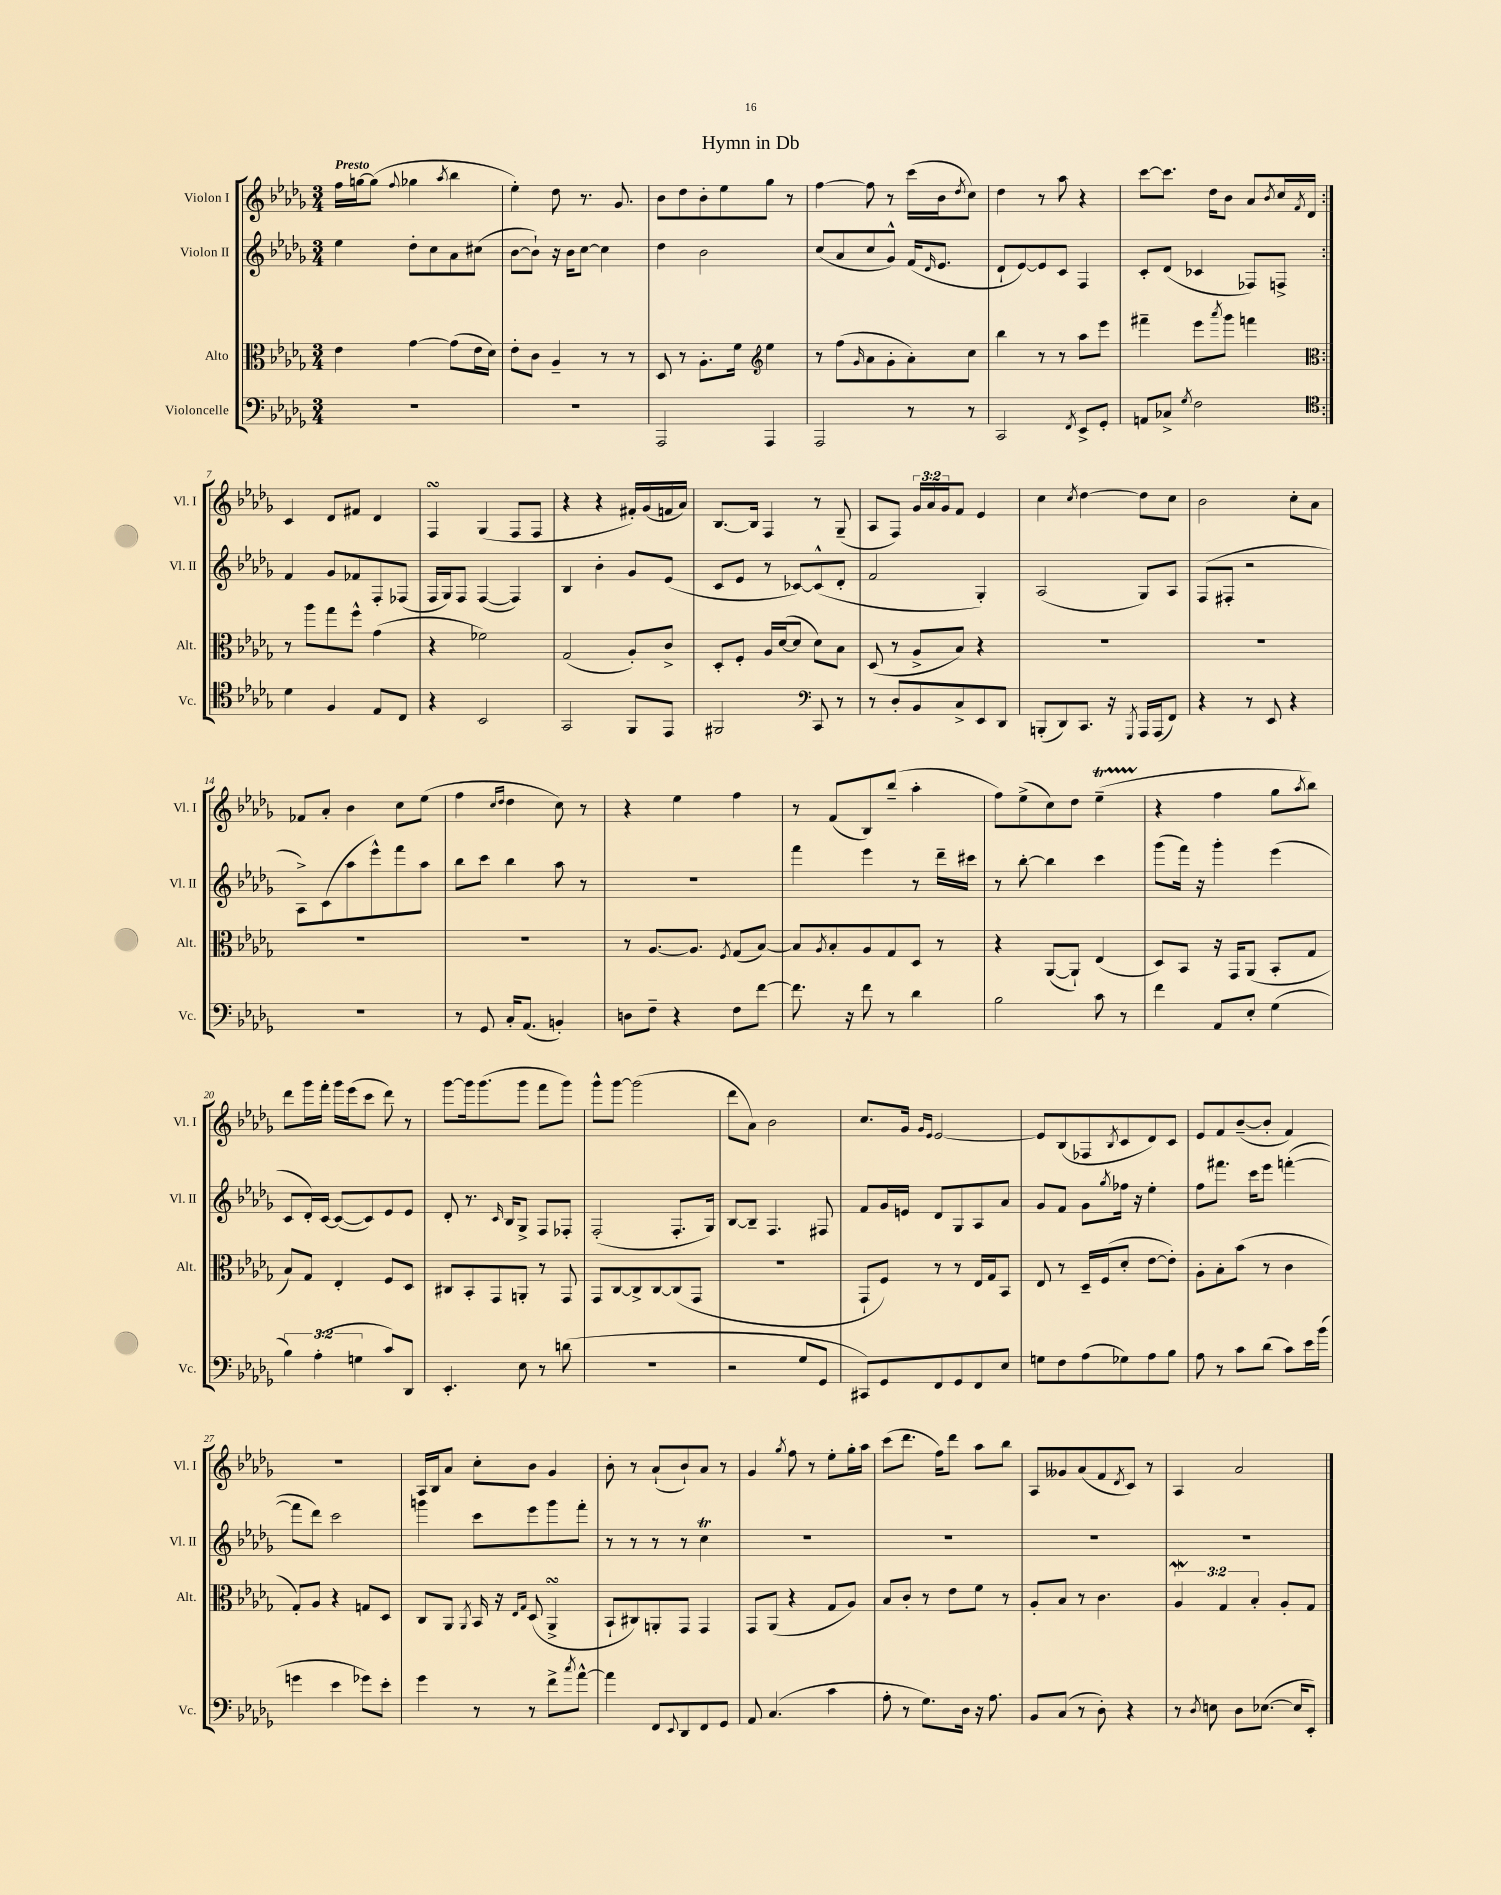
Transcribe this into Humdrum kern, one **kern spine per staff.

**kern	**kern	**kern	**kern
*staff4	*staff3	*staff2	*staff1
*clefF4	*clefC3	*clefG2	*clefG2
*k[b-e-a-d-g-]	*k[b-e-a-d-g-]	*k[b-e-a-d-g-]	*k[b-e-a-d-g-]
*M3/4	*M3/4	*M3/4	*M3/4
2.r	4e-	4ee-	16ff
.	.	.	[16gg
.	.	.	(8gg]
.	.	.	8qqff
.	[4g-	8dd-'	4gg-
.	.	8cc	.
.	.	.	8qaa-
.	(8g-]	8a-	4bb-
.	16e-	(8cc#	.
.	16d-)	.	.
=	=	=	=
2.r	8e-'	[8b-	4ee-')
.	8c	8b-`])	.
.	4A-~	16r	8dd-
.	.	16b-	.
.	.	[8cc	8.r
.	8r	4cc]	.
.	.	.	8.g-
.	8r	.	.
=	=	=	=
2AAA-	8D-	4dd-	8b-
.	8r	.	8dd-
.	8.A-'	2b-	8b-'
.	.	.	8ee-
.	16f	.	.
*	*clefG2	*	*
4AAA-	4ee-	.	8gg-
.	.	.	8r
=	=	=	=
2AAA-	8r	(8cc	[4ff
.	(8ff	8a-	.
.	16qqg-	.	.
.	8a-	8cc	8ff]
.	8g-'	8g-^^)	8r
8r	8a-')	(16f	(16ccc
.	.	16qqd-	.
.	.	8.e-	16b-
.	.	.	8qdd-
8r	8cc	.	8cc)
=	=	=	=
2CC	4bb-	8d-`	4dd-
.	.	[8e-)	.
.	8r	8e-]	8r
.	8r	8c	8aa-
8qFF	.	.	.
8EE-^	8aa-	4F	4r
8GG-'	8eee-	.	.
=	=	=	=
8AA	4fff#~	8c'	[8ccc
8C-^	.	(8d-	8.ccc]
8qG-	.	.	.
2F	8eee-	4c-	.
.	.	.	16dd-
.	8qaaa-	.	.
.	8ggg-	.	8b-
.	4fff	8F-)	8a-
.	.	.	8qb-
.	.	8F^	16cc
.	.	.	8qf
.	.	.	16d-
=:|!	=:|!	=:|!	=:|!
*clefC4	*clefC3	*	*
4d-	8r	4f	4c
.	8aa-	.	.
4F	8gg-	8g-	8d-
.	8ff^^	8f-	8f#
8E-	(4g-	8F'	4d-
8C	.	(8F-	.
=	=	=	=
4r	4r	16F	4F
.	.	16G-)	.
.	.	8F	.
2BB-	2f-)	([4F	(4G-
.	.	4F])	8F
.	.	.	8F
=	=	=	=
2GG-	(2G-	4B-	4r
.	.	4b-'	4r
8FF	8A-')	8g-	16f#')
.	.	.	(16g-
8EE-	8c^	(8e-	16f
.	.	.	16a-)
=	=	=	=
2FF#	8D-'	8c	[8.B-
.	8F'	8e-	.
.	.	.	16B-]
.	16A-	8r	4F
.	([16d-	.	.
.	8d-]	[8c-)	.
*clefF4	*	*	*
8CC	8d-)	(8c-^^]	8r
8r	8B-	8d-'	(8G-~
=	=	=	=
8r	(8D-	2f	8A-
8D-'	8r	.	8F)
8BB-	8A-^	.	24g-
.	.	.	24a-
.	.	.	24g-
8C^	8B-)	.	8f
8EE-	4r	4G-')	4e-
8DD-	.	.	.
=	=	=	=
(8BBB'	2.r	(2A-	4cc
8DD-)	.	.	.
.	.	.	8qcc
8.CC	.	.	[4dd-
16r	.	.	.
8qGGG-	.	.	.
16AAA-	.	8G-)	8dd-]
(16AAA-	.	.	.
8FF)	.	8A-	8cc
=	=	=	=
4r	2.r	(8F	2b-
.	.	8F#'	.
8r	.	2r	.
8EE-	.	.	.
4r	.	.	8cc'
.	.	.	8a-
=	=	=	=
2.r	2.r	8A-^)	8f-
.	.	(8c	8a-'
.	.	8aa-	4b-
.	.	8eee-^^)	.
.	.	8fff	8cc
.	.	8aa-	(8ee-
=	=	=	=
8r	2.r	8bb-	4ff
8GG-	.	8ccc	.
.	.	.	16qqcc
.	.	.	16qqdd-
16C'	.	4bb-	4dd-
(8.AA-	.	.	.
4BB')	.	8aa-	8cc)
.	.	8r	8r
=	=	=	=
8D	8r	2.r	4r
8F~	[8.A-	.	.
4r	.	.	4ee-
.	8.A-]	.	.
.	8qF	.	.
8F	(8G-	.	4ff
[8f	[8B-)	.	.
=	=	=	=
8.f]	8B-]	4fff	8r
.	8qA-	.	.
.	8B-'	.	(8f
16r	.	.	.
8f	8A-	4eee-	8B-)
8r	8G-	.	(8bb-~
4d-	8D-	8r	4aa-'
.	8r	16ddd-~	.
.	.	16ccc#	.
=	=	=	=
2B-	4r	8r	8ff)
.	.	[8bb-'	(8ee-^
.	([8AA-	4bb-]	8cc)
.	8AA-`])	.	8dd-
8c	(4E-	4ccc	(4ee-~
8r	.	.	.
=	=	=	=
4f	8D-)	(8ggg-	4r
.	8BB-	16fff)	.
.	.	16r	.
8AA-	16r	4ggg-'	4ff
.	16GG-	.	.
8E-'	(8AA-	.	.
(4G-	8BB-'	(4eee-	8gg-
.	.	.	8qaa-
.	8G-	.	8bb-)
=	=	=	=
6B-)	8B-)	8c	8ddd-
.	8G-	16d-')	16ggg-
(6A-'	.	.	.
.	.	[16c	16fff'
.	4E-'	(8c_	16ggg-
.	.	.	(16eee-
6G	.	.	.
.	.	8c])	8ccc
8c)	8F	8e-	8ddd-)
8DD-	8D-	8e-	8r
=	=	=	=
4.EE-'	8C#	8d-'	[8ggg-
.	8BB-'	8.r	16ggg-]
.	.	.	(8.ggg-
.	8GG-	.	.
.	.	16qqc	.
.	.	16B-	.
8E-	8AA'	8G-^	8ggg-
8r	8r	8F	8fff
(8d	8GG-	8F-'	8ggg-)
=	=	=	=
2.r	8GG-	(2F'	8ggg-^^
.	[8C	.	[8ggg-
.	8C^]	.	(2ggg-]
.	[8C	.	.
.	(8C]	8.F'	.
.	8GG-	.	.
.	.	16G-)	.
=	=	=	=
2r	2.r	[8B-	8ddd-
.	.	8B-~]	8a-)
.	.	4.F	2b-
8G-	.	.	.
8GG-	.	8F#	.
=	=	=	=
8CC#)	8GG-`	8f	8.cc
8GG-	8F)	16g-	.
.	.	16e	16g-
.	.	.	16qqg-
.	.	.	16qqe-
8FF	8r	8d-	[2e-
8GG-	8r	8G-	.
8FF	16E-	8A-	.
.	16G-	.	.
8E-	8BB-	8a-	.
=	=	=	=
8G	8E-	8g-	8e-]
8F	8r	8f	(8B-
(8A-	16D-~	8g-	8F-
.	(16F	.	.
.	.	8qgg-	8qB-
8G-)	8d-'	16ff-	8c
.	.	16r	.
8A-	[8e-	4ee-'	8d-)
8B-	8e-'])	.	8c
=	=	=	=
8A-	8A-'	8ff	8e-
8r	8B-'	8.fff#	8f
8c	(8b-	.	([8b-~
.	.	16ccc	.
(8d-	8r	8eee-	8b-']
8c)	4c	([4fff'	4f)
16e-	.	.	.
(16b-	.	.	.
=	=	=	=
4g	8G-')	8fff]	2.r
.	8A-	8ddd-)	.
4e-	4r	2ccc	.
8g-)	8G	.	.
8e-'	8D-	.	.
=	=	=	=
4g-	8C	4ggg	16A-
.	.	.	16B-
.	8AA-	.	8a-
.	8qAA-	.	.
8r	16BB-	8ccc	8cc'
.	16r	.	.
.	16qqE-	.	.
.	16qqG-	.	.
8r	(8D-	8eee-	8b-
8f^	4AA-^	8ggg	4g-
8qcc	.	.	.
[8a-^^	.	8fff'	.
=	=	=	=
4a-]	8BB-`	8r	8b-'
.	8C#)	8r	8r
8FF	8AA'	8r	(8a-`
8qqEE-	.	.	.
8DD-	8GG-	8r	8b-`)
8FF	4GG-	4cc	8a-
8GG-	.	.	8r
=	=	=	=
8AA-	8GG-	2.r	4g-
(4.C	(8AA-	.	.
.	.	.	8qgg-
.	4r	.	8ff
.	.	.	8r
4c	8G-	.	8ee-'
.	8A-)	.	16gg-'
.	.	.	16aa-
=	=	=	=
8A-'	8B-	2.r	(8ccc
8r	8c'	.	8.ddd-
8.G-)	8r	.	.
.	.	.	16ff)
.	8e-	.	8ddd-
16D-	.	.	.
16r	8f	.	8aa-
8.A-	.	.	.
.	8r	.	8bb-
=	=	=	=
8BB-	8A-'	2.r	8A-
(8C	8B-	.	8g--
8r	8r	.	(8a-
8D-')	4.c	.	8f
.	.	.	8qd-
4r	.	.	8c)
.	.	.	8r
=	=	=	=
8r	6A-	2.r	4A-
8qD-	.	.	.
8E	.	.	.
.	6G-	.	.
8D-	.	.	2a-
.	6B-'	.	.
([8.E-	.	.	.
.	8A-'	.	.
16E-]	.	.	.
8EE-')	8G-	.	.
==	==	==	==
*-	*-	*-	*-
